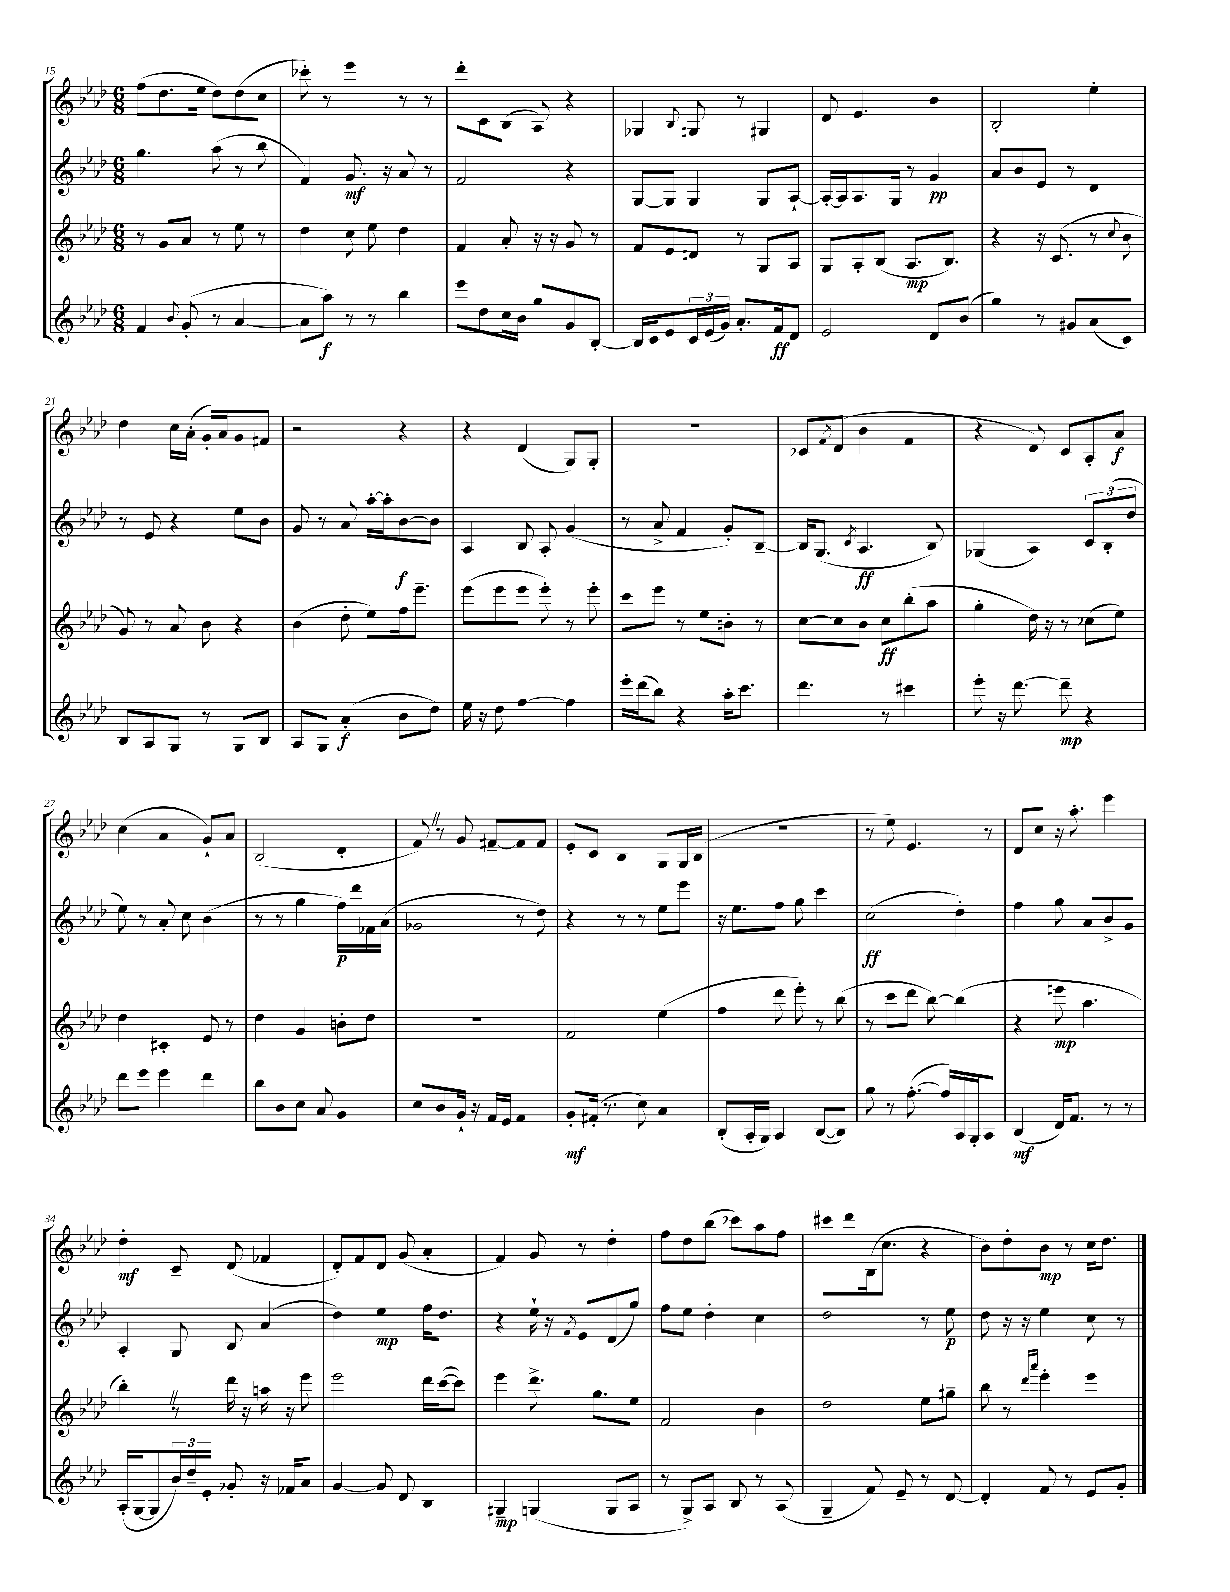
<<
\new StaffGroup <<
\new Staff = "s0" {
    \clef treble \key aes \major \numericTimeSignature \time 6/8
    f''8( des''8. ees''16 des''8) des''8( c''8 |
    ces'''8-.) r8 ees'''4 r8 r8 |
    des'''8-. c'8 bes8( aes8) r4 |
    ges4 \appoggiatura { bes8 } g8 r8 gis4 |
    des'8 ees'4. bes'4 |
    bes2-. ees''4-. |
    des''4 c''16 aes'16-.( g'16-.) aes'16 g'8 fis'8 |
    r2 r4 |
    r4 des'4( g8) g8-. |
    R2. |
    ces'8 \acciaccatura { f'8 } des'8( bes'4 f'4 |
    r4 des'8) c'8 aes8-. aes'8\f |
    c''4( aes'4 g'8-!) aes'8 |
    bes2( des'4-. |
    f'8) \once \override BreathingSign.text = \markup { \musicglyph "scripts.caesura.straight" } \breathe r8 g'8 fis'8~-- fis'8 fis'8 |
    ees'8-. c'8 bes4 g8 g16 bes16( |
    R2. |
    r8 ees''8) ees'4. r8 |
    des'8 c''8 r16 aes''8.-. ees'''4 |
    des''4-.\mf c'8-- des'8( fes'4 |
    des'8-.) f'8 des'8 g'8( aes'4-. |
    f'4) g'8 r8 des''4-. |
    f''8 des''8 bes''8( ces'''8) aes''8 f''8 |
    cis'''8 des'''8 bes16( c''8. r4 |
    bes'8) des''8-. bes'8\mp r8 c''16 des''8. \bar "|." |
}
\new Staff = "s1" {
    \clef treble \key aes \major \numericTimeSignature \time 6/8
    g''4. aes''8( r8 bes''8 |
    f'4) g'8.\mf r16 aes'8 r8 |
    f'2 r4 |
    g8~ g8 g4 g8 aes8~-! |
    aes16~-. aes16 aes8. g16 r8 g'4\pp |
    aes'8 bes'8 ees'8 r8 des'4 |
    r8 ees'8 r4 ees''8 bes'8 |
    g'8 r8 aes'8 aes''16~-. aes''16-. bes'8~\f bes'8 |
    aes4 bes8 aes8-. g'4( |
    r8 aes'8-> f'4 g'8-.) bes8~-- |
    bes16 g8.( \acciaccatura { c'8 } aes4.\ff bes8) |
    ges4( aes4) \tuplet 3/2 { c'8 bes8-.( des''8 } |
    ees''8) r8 aes'8-. c''8 bes'4( |
    r8 r8 g''4 f''16\p) des'''16 fes'16 aes'16( |
    ges'2 r8 des''8) |
    r4 r8 r8 ees''8 ees'''8 |
    r16 ees''8. f''8 g''8 c'''4 |
    c''2\ff( des''4-.) |
    f''4 g''8 aes'8 bes'8-> g'8 |
    aes4-. g8 bes8 aes'4( |
    des''4) ees''4\mp f''16 des''8. |
    r4 ees''16-! r16 \acciaccatura { f'8 } ees'8 des'8( g''8) |
    f''8 ees''8 des''4-. c''4 |
    des''2 r8 ees''8\p |
    des''8 r16 r16 ees''4 c''8 r8 \bar "|." |
}
\new Staff = "s2" {
    \clef treble \key aes \major \numericTimeSignature \time 6/8
    r8 g'8 aes'8 r8 ees''8 r8 |
    des''4 c''8 ees''8 des''4 |
    f'4 aes'8-. r16 r16 g'8 r8 |
    f'8 ees'8 d'8 r8 g8 aes8 |
    g8 aes8-. bes8( aes8.\mp bes8.) |
    r4 r16 c'8.( r8 \appoggiatura { c''8 } bes'8 |
    g'8) r8 aes'8 bes'8 r4 |
    bes'4( des''8-. ees''8) f''16 ees'''8.-- |
    ees'''8( ees'''8 ees'''8 ees'''8-.) r8 ees'''8-. |
    c'''8 ees'''8 r8 ees''8 b'8-. r8 |
    c''8~ c''8 bes'8 c''8\ff bes''8-.( aes''8 |
    g''4-. des''16) r16 r8 ces''8( ees''8) |
    des''4 cis'4-. ees'8 r8 |
    des''4 g'4 b'8-. des''8 |
    R2. |
    f'2 ees''4( |
    f''4 des'''8 ees'''8-.) r8 bes''8( |
    r8 c'''8 des'''8 bes''8~) bes''4( |
    r4 e'''8\mp aes''4. |
    bes''4-.) \once \override BreathingSign.text = \markup { \musicglyph "scripts.caesura.straight" } \breathe r8 des'''16 r16 a''16 r16 ees'''8 |
    ees'''2 des'''16 c'''16~( c'''8) |
    ees'''4 des'''8.-> g''8. ees''8 |
    f'2 bes'4 |
    des''2 ees''8 gis''8-- |
    bes''8 r8 \grace { des'''16 aes'''16 } ees'''4-. ees'''4 \bar "|." |
}
\new Staff = "s3" {
    \clef treble \key aes \major \numericTimeSignature \time 6/8
    f'4 \appoggiatura { bes'8 } g'8-.( r8 aes'4~ |
    aes'8 aes''8\f) r8 r8 bes''4 |
    ees'''8 des''8 c''16 bes'16 g''8 g'8 bes8~-. |
    bes16 c'16 ees'8 \tuplet 3/2 { c'16 ees'16( g'16) } aes'8.-. f'16\ff des'8 |
    ees'2 des'8 bes'8( |
    g''4) r8 gis'8 aes'8( c'8) |
    bes8 aes8 g8 r8 g8 bes8 |
    aes8 g8 aes'4-.\f( bes'8 des''8) |
    ees''16 r16 des''8 f''4~ f''4 |
    ees'''16-. des'''16( bes''8) r4 aes''16-. c'''8. |
    des'''4. r8 cis'''4 |
    ees'''8-. r16 des'''8.~ des'''8--\mp r4 |
    des'''8 ees'''8 ees'''4 des'''4 |
    bes''8 bes'8 c''8 aes'8 g'4 |
    c''8 bes'8 g'16-! r16 f'16 ees'16 f'4 |
    g'8-.\mf fis'16-.( r8. c''8) aes'4 |
    bes8-.( aes16-. g16) aes4 bes8~( bes8) |
    g''8 r8 f''8.~-.( f''16) aes16 g16-. aes8 |
    bes4\mf( des'16) f'8. r8 r8 |
    aes16-.( g16~ g8 \tuplet 3/2 { bes'16) des''16-- ees'16-. } ges'8-. r16 fes'16 aes'8 |
    g'4~ g'8 des'8 bes4 |
    gis4--\mp g4( g8 aes8 |
    r8 g8->) aes8 bes8 r8 aes8( |
    g4-- f'8) ees'8-- r8 des'8~ |
    des'4-. f'8 r8 ees'8 g'8-. \bar "|." |
}
>>
>>
\layout { \context { \Score currentBarNumber = #15 } }
